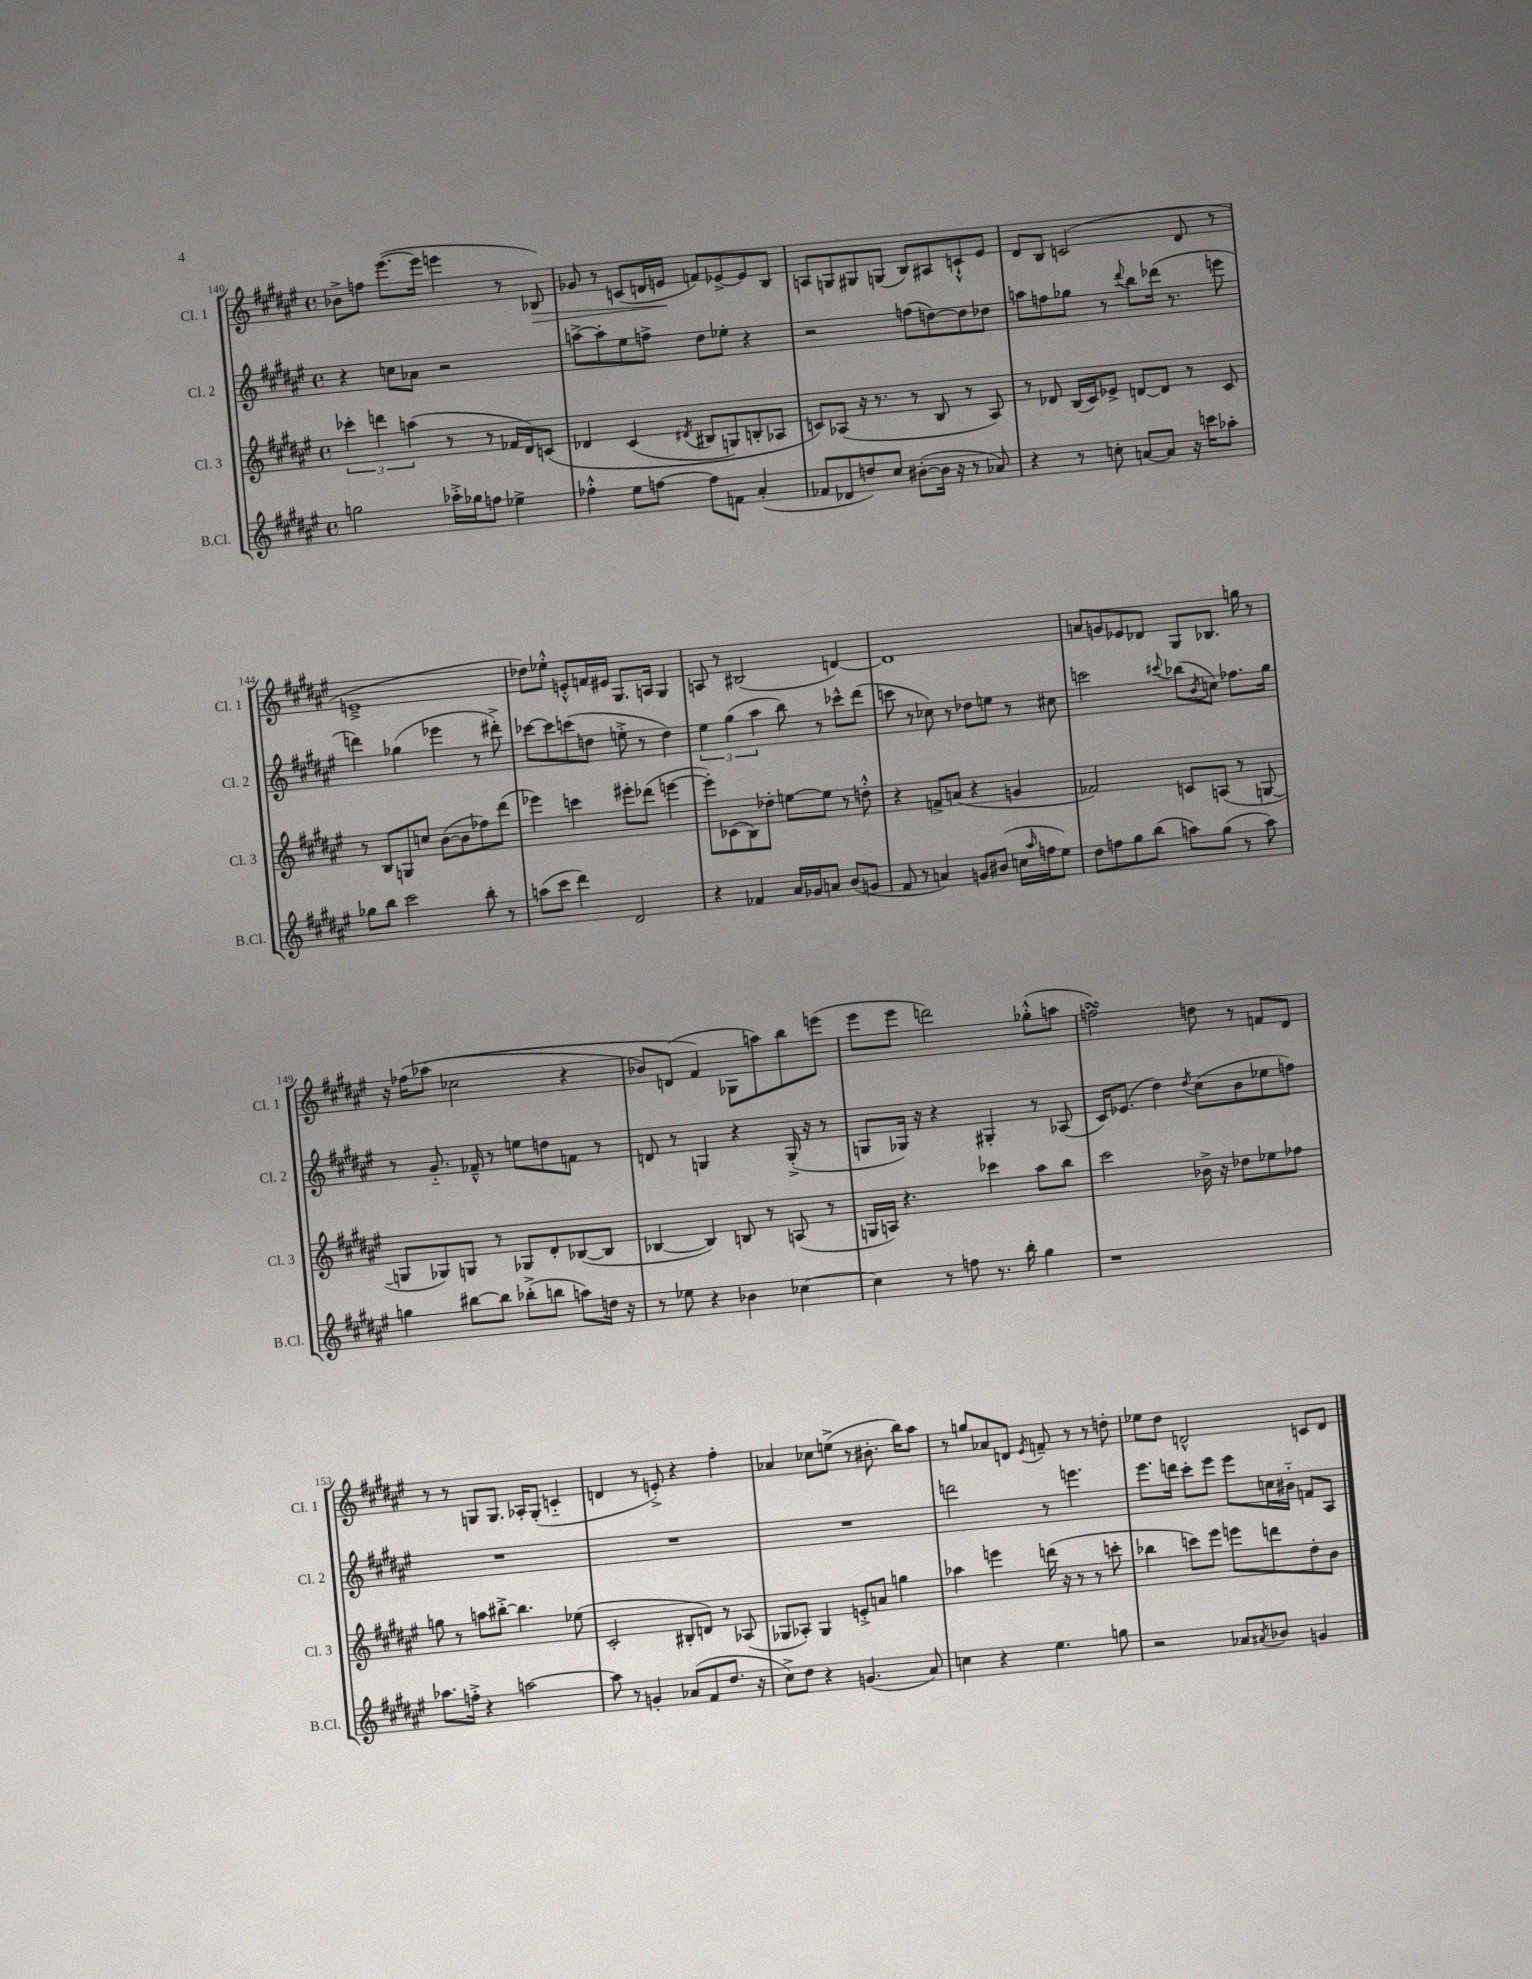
<<
\new StaffGroup <<
\new Staff = "s0" \with { instrumentName = "Cl. 1" shortInstrumentName = "Cl. 1" } {
    \clef treble \key fis \major \defaultTimeSignature \time 4/4
    bes'8-> f''8 eis'''8.~( eis'''16 e'''4 r8 bes8\>) |
    ges'8 r8 c'8( d'16 e'16\! f'8) ees'8~-> ees'8 b8 |
    a8 g8 gis8 g8( b8) ais8 c'8-!-^ eis'8 |
    dis'8 b8 c'2( dis'8 r8 |
    e'1---> |
    des''8) ees''8-.-^ e'8-.-^ f'16 eis'16 gis8. a16 gis4 |
    a8 r8 bis2( d'4~) |
    d'1 |
    a'8 g'8 ees'8 des'8 gis8 bes8. g''16 r8 |
    r16 fes''16\( aes''8( ces''2 r4 |
    bes'8) d'8( fis'4\) ges8 a''8) b''8 e'''8( |
    eis'''8 eis'''8 d'''2) ges''8-.-^( a''8 |
    f''2\turn) d''8 r8 f'8 dis'8 |
    r8 r8 g8 g8. aes16-. g8-.( c'4-_ |
    d'4 r8 e'8-.->) r4 fis''4-. |
    aes'4 ces''8 e''8->( r8 bis'8.-. b''16) ais''8 |
    r8 g''8 aes'8 d'8 \acciaccatura { eis'8 } f'8-- r8 r8 d''8-. |
    ees''8 dis''8 d'2-^ c'8 d'8 \bar "|." |
}
\new Staff = "s1" \with { instrumentName = "Cl. 2" shortInstrumentName = "Cl. 2" } {
    \clef treble \key fis \major \defaultTimeSignature \time 4/4
    r4 c''8 aes'8 r2 |
    a''8~-> a''8-. eis''8 f''8-> dis''8 ees''8-. r4 |
    r2 f''8( d''8~) d''8 des''8 |
    a''8 f''8 ges''8 r8 \appoggiatura { dis'''8 } b''8 des'''16( r8. e'''8 |
    d'''4) ges''4( ees'''4 r8 dis'''8-.->) |
    ces'''8~ ces'''8 c'''8( d''8 e''8-.-> r8 d''4) |
    \tuplet 3/2 { eis''4 gis''4( ais''4 } b''8) r8 ces'''8-^ dis'''8( |
    c'''8 r8 ces''8) r8 des''8 e''8 r8 cis''8 |
    c'''2 \appoggiatura { cis'''8 } bes''8( \acciaccatura { b'8 } c''8) fes''8. gis''16 |
    r8 gis'8.-_ fes'16---^ r8 e''8 d''8 f'8 r8 |
    d'8 r8 g4 r4 g16-.->( r16 r8 |
    g8 ges16) r16 r4 gis4-. r8 aes8( |
    cis'16) ees'8.( dis''4) \acciaccatura { dis''8 } cis''8( b'8 ees''8 f''8) |
    R1 |
    R1 |
    R1 |
    d'''2 r8 e'''4. |
    eis'''8. d'''16 cis'''8-. eis'''8 eis'''8 c''16 bis'16-_ f'8 ais8 \bar "|." |
}
\new Staff = "s2" \with { instrumentName = "Cl. 3" shortInstrumentName = "Cl. 3" } {
    \clef treble \key fis \major \defaultTimeSignature \time 4/4
    \tuplet 3/2 { ces'''4-. d'''4 a''4( } r8 r8 fes'16 dis'16) c'8\( |
    des'4 cis'4( \acciaccatura { dis'8 } bis8 g8) b8-. aes8 |
    c'8\) aes8( r16 r8. r8 b8 r8 aes8) |
    r8 des'8 b16( cis'16) ees'8-> d'8~ d'8 r8 cis'8 |
    r8 b8 g8 c''8 b'8~( b'8 fes''8) dis'''8( |
    ees'''4) c'''4 eis'''8-. des'''8( e'''4~ |
    e'''8-.) ces'8( b8) des''8-. e''8~ e''8 r8 d''8-.-^ |
    r4 f'8-> a'8( r4 g'4 |
    fes'2) c'8 a8( r8 g8~ |
    g8 ges8) g8 r8 ges8 dis'8-. bes8~( bes8 |
    bes4~ bes4) b8 r8 a8( r8 |
    g16 a16) r4. ces'''4 ais''8 b''8 |
    cis'''2 bes'16-> r16 des''8 ees''8 fes''8 |
    g''8 r8 a''8 bis''8~-.-> bis''4. ees''8( |
    cis'2-. bis8-. d'8) r8 aes8( |
    ges8 aes8-.) ges4 e'8-.-> a'8 g''4 |
    aes''4 e'''4 d'''16( r16 r8 r8 c'''8-. |
    bes''4 c'''8) eis'''8 e'''8 d'''8 dis''8-. b'8 \bar "|." |
}
\new Staff = "s3" \with { instrumentName = "B.Cl." shortInstrumentName = "B.Cl." } {
    \clef treble \key fis \major \defaultTimeSignature \time 4/4
    g''2 aes''16-.-> ges''16 f''8 ees''4-> |
    fes''4-.-^ eis''8 f''8~ f''8 f'8 ais'4-.( |
    fes'8 des'8 d''8) cis''8 bis'8~-.( bis'16 r16 r8 aes'8) |
    r4 r8 c''8-. a'8~ a'8 r16 c'''16 aes''8-. |
    ges''8 b''8 cis'''2 b''8-. r8 |
    a''8( cis'''8 dis'''4) dis'2 |
    r4 fes'4 ais'16 ges'16 a'8 b'8( g'8 |
    fis'8 r8 a'4) g'8 bis'8( c''16 \grace { ais''16 } f''16 eis''8) |
    dis''8 f''8 gis''8 b''8( a''8) gis''8( r8 a''8) |
    g''4 bis''8~ bis''8 bes''8-.->( b''8 a''8) d''16 r16 |
    r8 ees''8 r4 bes'4 ces''4~ |
    ces''4 r8 f''8 r8. b''16-. gis''4 |
    r1 |
    aes''8. f''16-.-> r4 a''2~ |
    a''8 r8 g'4-. aes'8( fis'8 dis''8. r16 |
    cis''8->) dis''8 r4 g'4.( ais'8) |
    c''4 r4 eis''4. g''8 |
    r2 aes'8 \acciaccatura { ais'8 } bes'8 g'4 \bar "|." |
}
>>
>>
\layout { \context { \Score currentBarNumber = #140 } }
